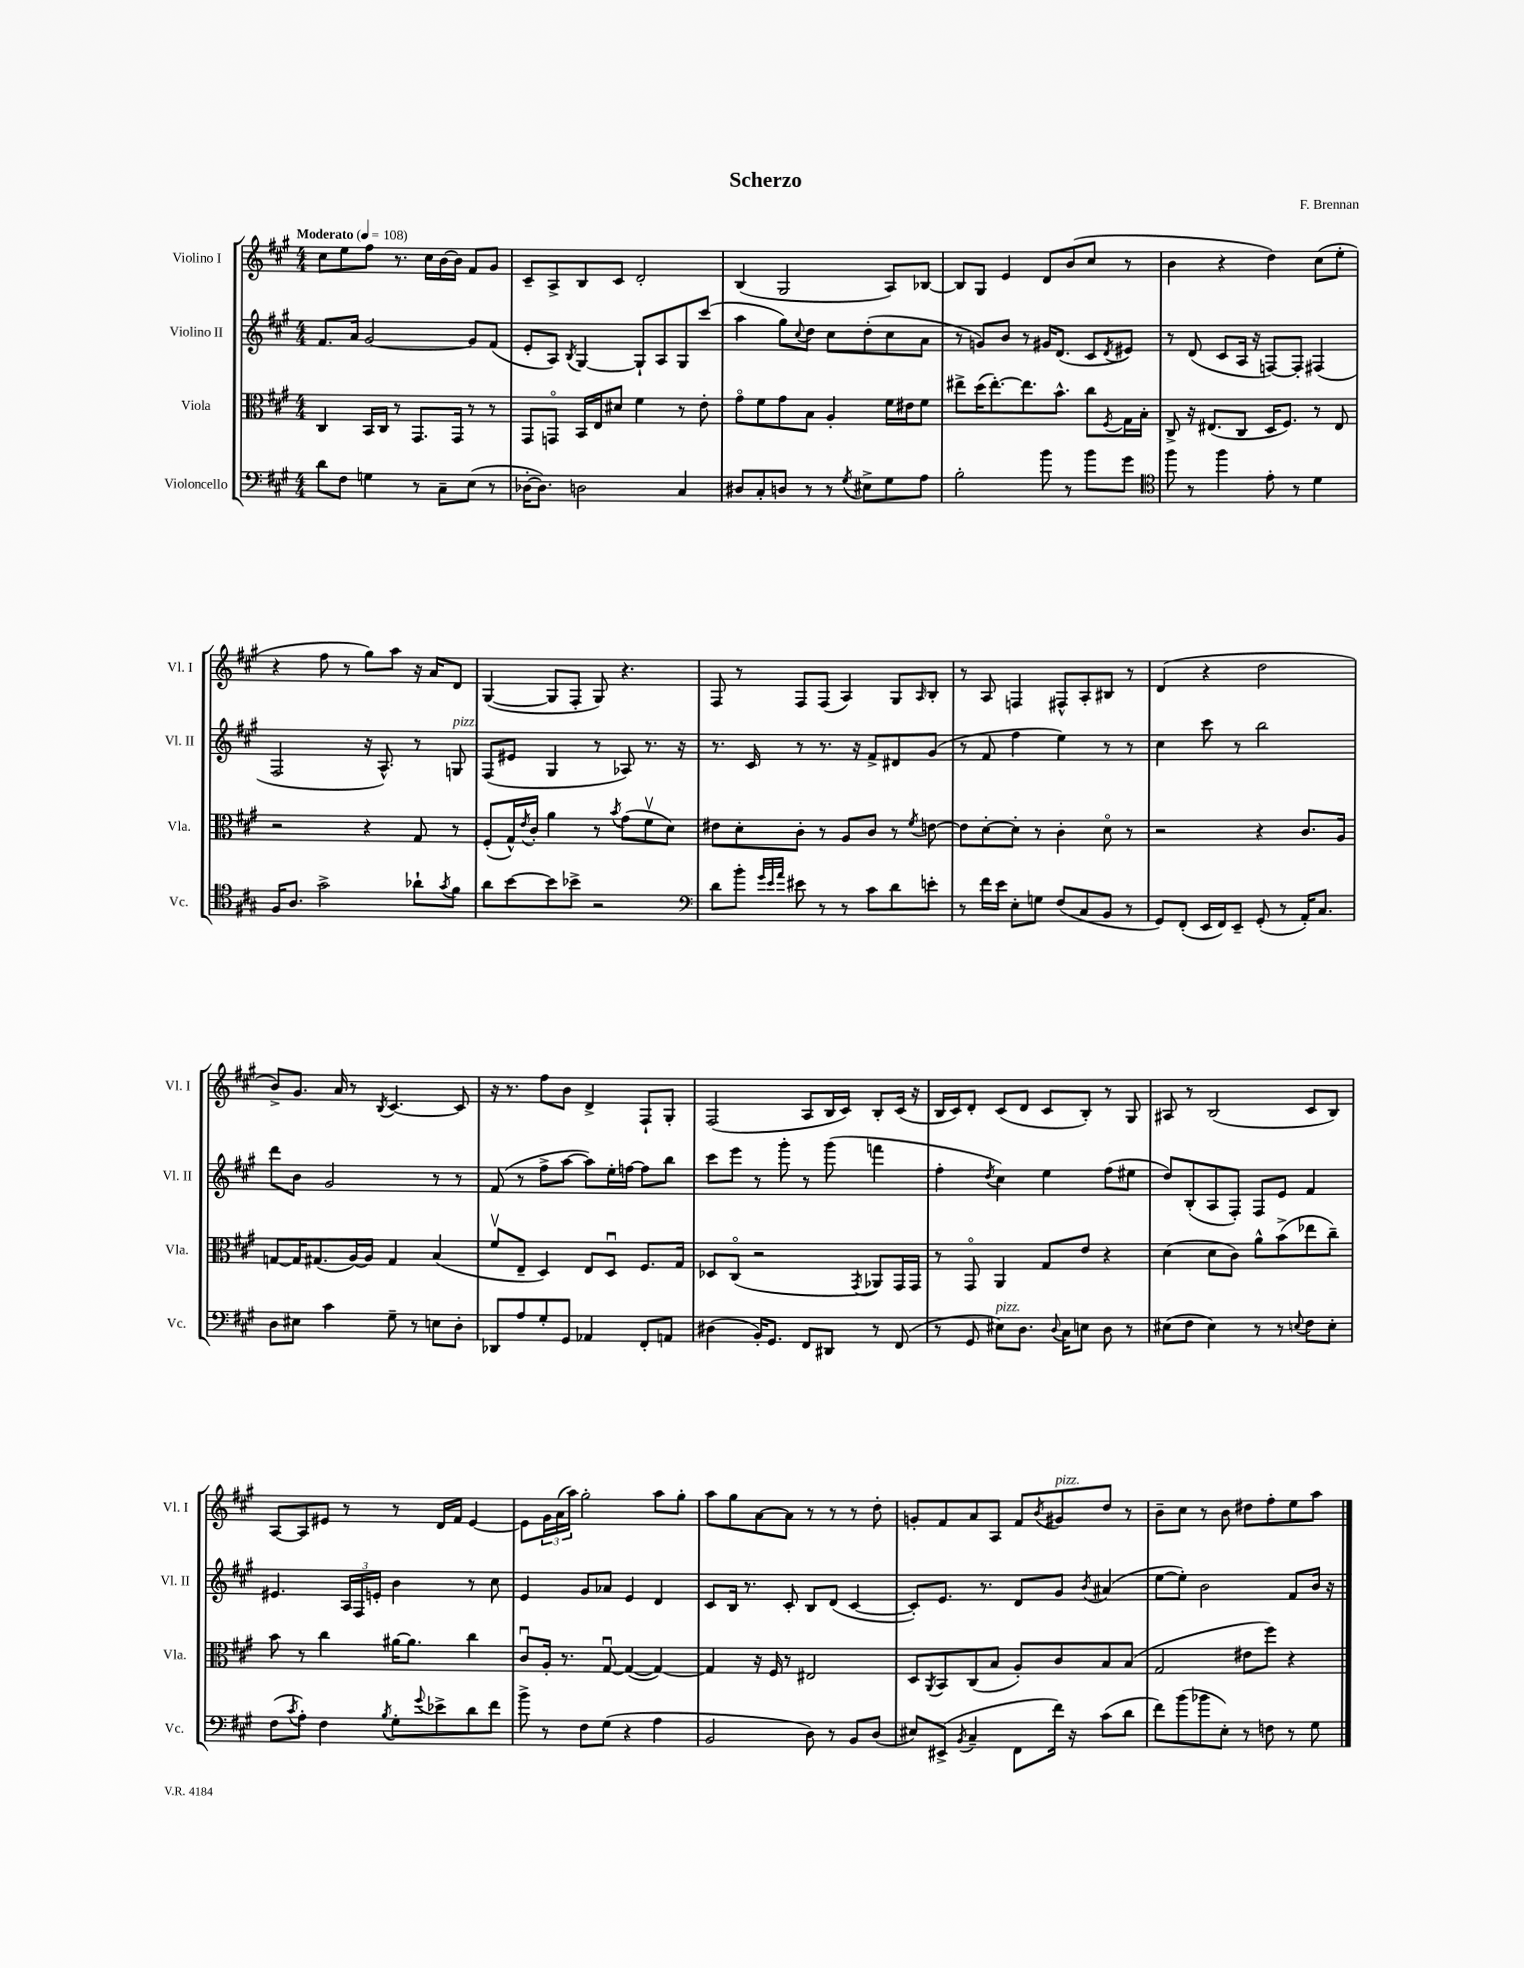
\header { title = "Scherzo" composer = "F. Brennan" }
<<
\new StaffGroup <<
\new Staff = "s0" \with { instrumentName = "Violino I" shortInstrumentName = "Vl. I" } {
    \clef treble \key a \major \numericTimeSignature \time 4/4 \tempo "Moderato" 4 = 108
    cis''8 e''8 fis''8 r8. cis''16 b'16~ b'16 fis'8 gis'8 |
    cis'8-- a8-> b8 cis'8 d'2-. |
    b4( gis2 a8) bes8~ |
    bes8 gis8 e'4 d'8 b'8( cis''8 r8 |
    b'4 r4 d''4) cis''8( e''8-. |
    r4 fis''8 r8 gis''8) a''8 r16 a'16 d'8 |
    gis4~( gis8 fis8-. gis8) r4. |
    fis8 r8 fis8 fis8( a4) gis8 \grace { a16 } b8-. |
    r8 a8 f4 fis8-^ a8-. bis8 r8 |
    d'4( r4 d''2 |
    b'8->) gis'8. a'16 r8 \acciaccatura { b8 } cis'4.~ cis'8 |
    r16 r8. fis''8 b'8 d'4-> fis8-! gis8-. |
    fis2( a8 b16 cis'16) b8-. cis'16( r16 |
    b16 cis'16) d'8-. cis'8( d'8 cis'8 b8-.) r8 gis8 |
    ais8 r8 b2( cis'8 b8) |
    a8~ a8 eis'8 r8 r8 d'16 fis'16 eis'4~ |
    eis'8 \tuplet 3/2 { gis'16 a'16( a''16) } gis''2-. a''8 gis''8-. |
    a''8 gis''8 a'8~ a'8 r8 r8 r8 d''8-. |
    g'8-. fis'8 a'8 a8 fis'8 \acciaccatura { b'8 } gis'8^\markup { \italic "pizz." } d''8 r8 |
    b'8-- cis''8 r8 b'8 dis''8 fis''8-. e''8 a''8 \bar "|." |
}
\new Staff = "s1" \with { instrumentName = "Violino II" shortInstrumentName = "Vl. II" } {
    \clef treble \key a \major \numericTimeSignature \time 4/4
    fis'8. a'16 gis'2~ gis'8 fis'8( |
    e'8-. a8) \acciaccatura { b8 } gis4~ gis8-! a8 gis8 cis'''8( |
    a''4 gis''8) \appoggiatura { cis''8 } d''8 cis''8 d''8-.( cis''8 a'8 |
    r8 g'8) b'8 r8 gis'16 d'8.( cis'8 \acciaccatura { d'8 } eis'8) |
    r8 d'8( cis'8 a16 r16 f8~) f8-. fis4( |
    fis2 r16 a8.-^) r8 g8^\markup { \italic "pizz." } |
    fis8( eis'8 gis4 r8 aes8) r8. r16 |
    r8. cis'16 r8 r8. r16 fis'8-> dis'8 gis'8( |
    r8 fis'8 fis''4 e''4) r8 r8 |
    cis''4 cis'''8 r8 b''2 |
    d'''8 b'8 gis'2 r8 r8 |
    fis'8( r8 fis''8-> a''8~ a''8) e''16-. f''16~ f''8 b''8 |
    cis'''8 e'''8 r8 gis'''8-. r8 gis'''8( f'''4 |
    fis''4-. \acciaccatura { d''8 } cis''4) e''4 fis''8( eis''8 |
    d''8) b8-.( a8 fis8-.) fis8 e'8 fis'4 |
    eis'4. \tuplet 3/2 { a16 fis16 e'16-. } b'4 r8 cis''8 |
    e'4 gis'8 aes'8 e'4 d'4 |
    cis'8 b16 r8. cis'8-. b8 d'8( cis'4~ |
    cis'8-.) e'8. r8. d'8 gis'8 \acciaccatura { b'8 } ais'4( |
    e''8~ e''8-.) b'2 fis'8 b'16 r16 \bar "|." |
}
\new Staff = "s2" \with { instrumentName = "Viola" shortInstrumentName = "Vla." } {
    \clef alto \key a \major \numericTimeSignature \time 4/4
    cis4 b,16 cis16 r8 gis,8. gis,16 r8 r8 |
    gis,8 g,8\flageolet b,16 e16 dis'8 fis'4 r8 e'8-. |
    gis'8\flageolet fis'8 gis'8 b8 a4-. fis'16 eis'16 fis'8 |
    eis''8-> d''16( eis''8.~-.) eis''8. b'8.-^ cis''8 \acciaccatura { fis8 } gis16 b16-. |
    cis8-> r16 eis8.( cis8 d16 fis8.) r8 eis8 |
    r2 r4 gis8 r8 |
    fis8-.( gis16-^) \acciaccatura { e'8 } cis'16-. a'4 r8 \acciaccatura { b'8 } gis'8( fis'8\upbow d'8) |
    eis'8 d'8-. cis'8-. r8 a8 cis'8 r8 \acciaccatura { fis'8 } e'8~ |
    e'8 d'8~-. d'8-. r8 cis'4-. d'8\flageolet r8 |
    r2 r4 cis'8. a16 |
    g8~ g16 gis8.( a16~) a16 gis4 b4( |
    fis'8\upbow e8-- d4) e8 d8\downbow fis8. gis16 |
    des8 cis8\flageolet( r2 \acciaccatura { gis,8 } aes,8) gis,16 gis,16 |
    r8 gis,8\flageolet a,4 gis8 e'8 r4 |
    d'4( d'8 cis'8) a'8-^ b'8->( ees''8 cis''8--) |
    b'8 r8 cis''4 ais'16~ ais'8. cis''4 |
    cis'8\downbow a16-. r8. gis8~\downbow gis4~( gis4~) |
    gis4 r16 fis16 r8 eis2 |
    d8 \acciaccatura { a,8 } b,8 cis8( b8 a8-.) cis'8 b8 b8( |
    gis2 eis'8 fis''8) r4 \bar "|." |
}
\new Staff = "s3" \with { instrumentName = "Violoncello" shortInstrumentName = "Vc." } {
    \clef bass \key a \major \numericTimeSignature \time 4/4
    d'8 fis8 g4 r8 cis8-- e8( r8 |
    des16~-. des8.) d2 cis4 |
    dis8 cis8-. d8 r8 r8 \acciaccatura { gis8 } eis8-> gis8 a8 |
    b2-. b'8 r8 b'8 gis'8 |
    \clef tenor fis''8 r8 fis''4 e'8-. r8 d'4 |
    fis16 a8. gis'2-> aes'8-! \acciaccatura { gis'8 } fis'8 |
    a'8 b'8~ b'8 bes'8-> r2 |
    \clef bass d'8 b'8-. \grace { gis'32 e'32 a'32 } eis'8 r8 r8 cis'8 d'8 e'8-. |
    r8 fis'16 e'16 e8-. g8 fis8( cis8 b,8 r8 |
    gis,8) fis,8-.( e,16 fis,16) e,8-- gis,8-.( r8 a,16-.) cis8. |
    d8 eis8 cis'4 gis8-- r8 e8 d8-. |
    des,8 a8 gis8-. gis,8 aes,4 fis,8-. a,8 |
    dis4( b,16-.) gis,8. fis,8 dis,8 r8 fis,8( |
    r8 gis,8 eis8^\markup { \italic "pizz." }) d8. \appoggiatura { d8 } cis16 e8 d8 r8 |
    eis8( fis8 eis4) r8 r8 \appoggiatura { e8 } fis8 e8-. |
    fis8( \acciaccatura { cis'8 } a8-.) fis4 \acciaccatura { b8 } gis8-. \appoggiatura { gis'8 } ees'8-> d'8 fis'8 |
    b'8-> r8 fis8 gis8( r4 a4 |
    b,2 d8) r8 b,8 d8( |
    eis8) eis,8->( \acciaccatura { b,8 } cis4-- fis,8 fis'16) r16 cis'8( d'8 |
    fis'8) b'8( bes'8 e8-.) r8 f8 r8 gis8 \bar "|." |
}
>>
>>
\layout { \context { \Score \remove "Bar_number_engraver" } }
